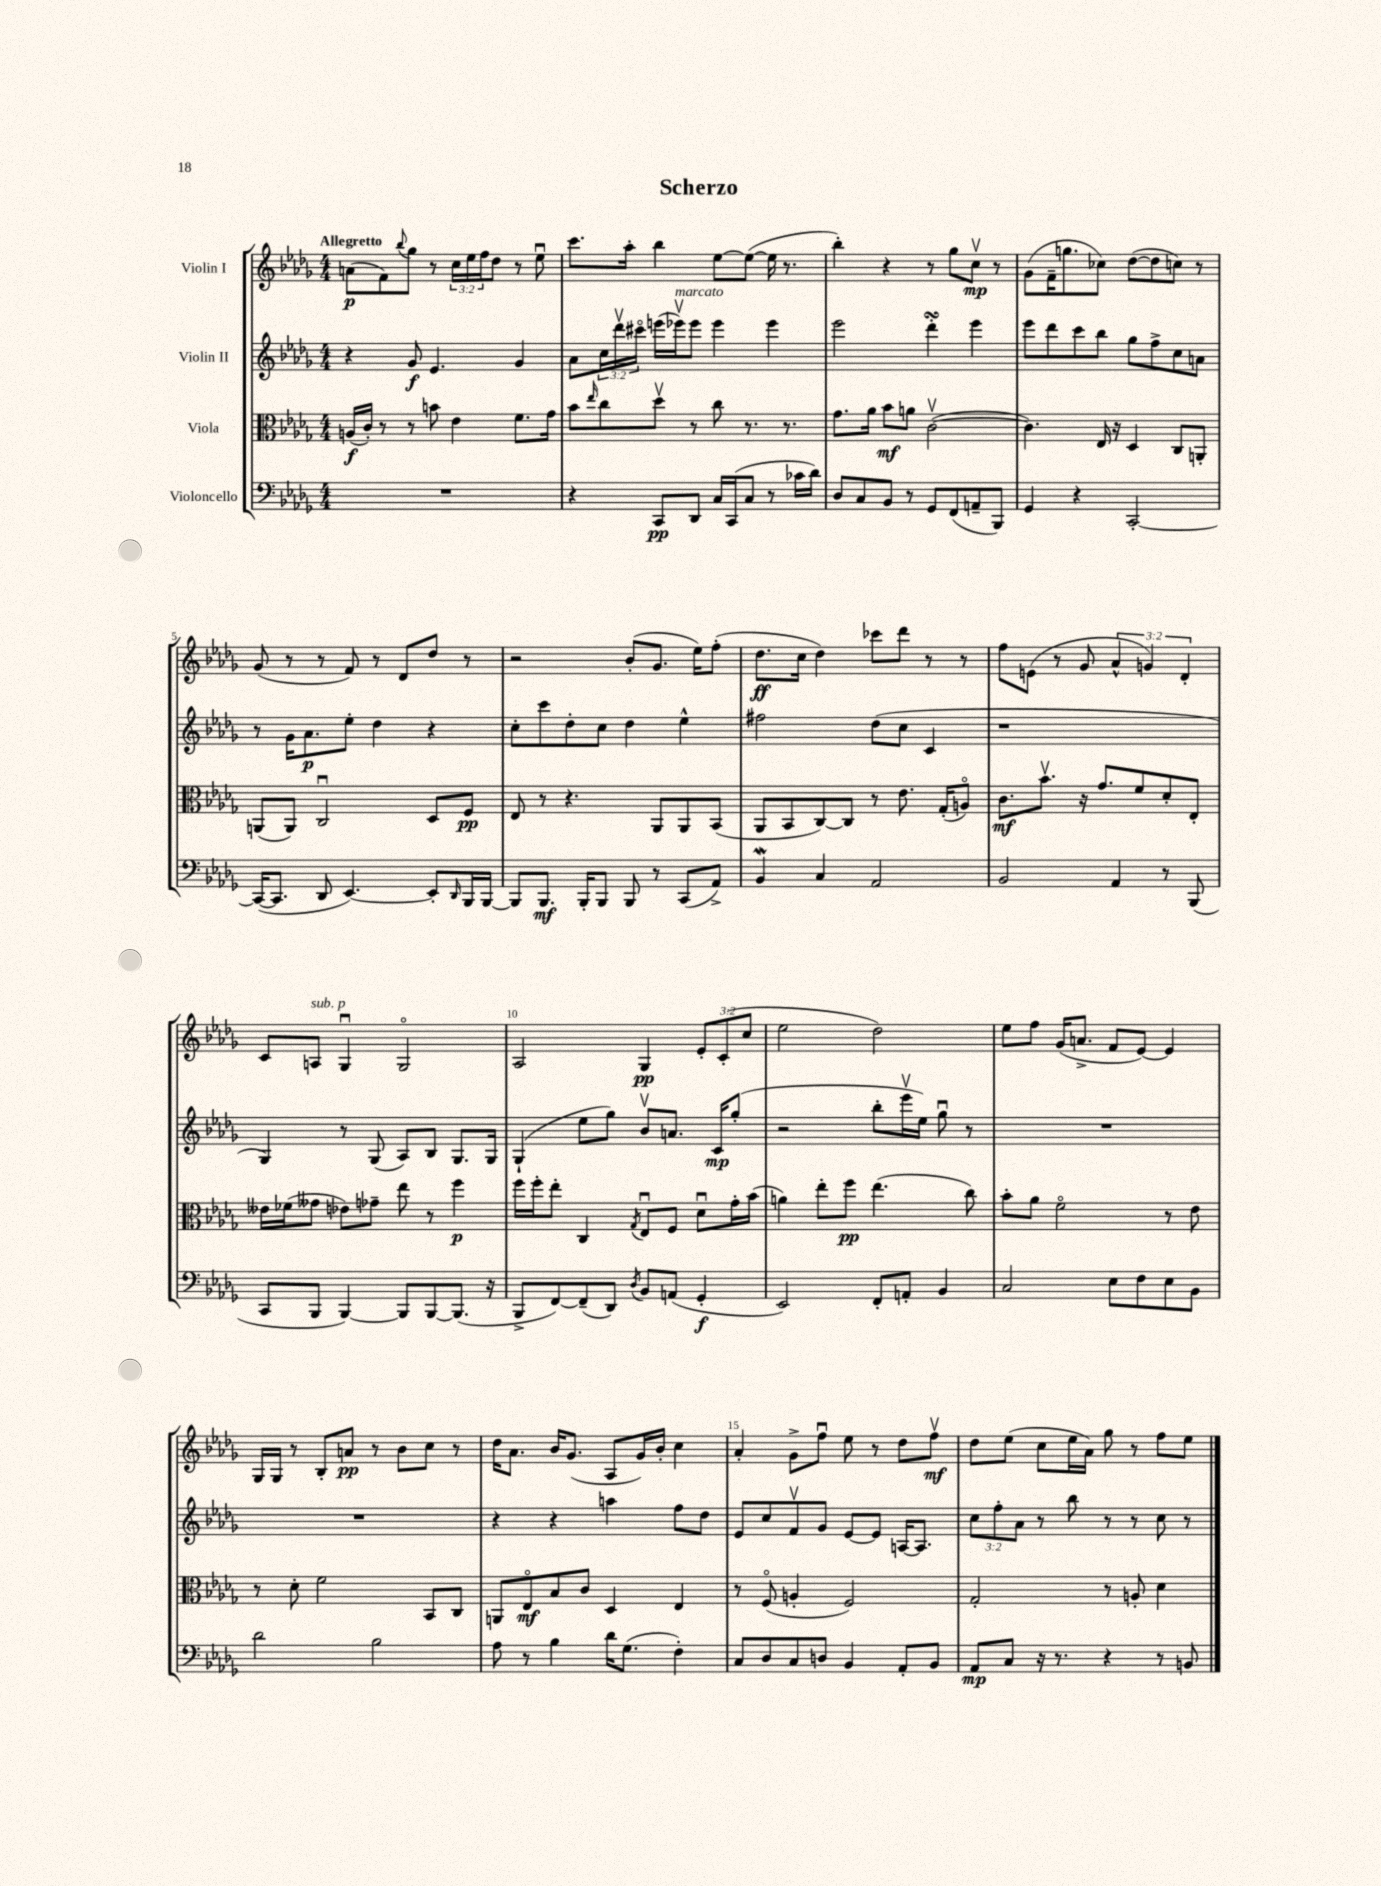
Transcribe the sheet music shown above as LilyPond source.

\header { title = "Scherzo" }
<<
\new StaffGroup <<
\new Staff = "s0" \with { instrumentName = "Violin I" } {
    \clef treble \key des \major \numericTimeSignature \time 4/4 \override Staff.TupletNumber.text = #tuplet-number::calc-fraction-text \tempo "Allegretto"
    a'8\p( f'8) \appoggiatura { bes''8 } ges''8 r8 \tuplet 3/2 { c''16 ees''16 f''16 } des''8 r8 ees''8\downbow |
    c'''8. aes''16-. bes''4 ees''8~ ees''8~( ees''16 r8. |
    bes''4-.) r4 r8 ges''8 c''8\upbow\mp r8 |
    ges'8( f'16-- g''8. ces''8) des''8~( des''8 c''8) r8 |
    ges'8( r8 r8 f'8) r8 des'8 des''8 r8 |
    r2 bes'8-.( ges'8. ees''16) f''8-.( |
    des''8.\ff c''16 des''4) ces'''8 des'''8 r8 r8 |
    f''8 e'8( r8 ges'8 \tuplet 3/2 { aes'4-^ g'4) des'4-. } |
    c'8 a8^\markup { \italic "sub. p" } ges4\downbow ges2\flageolet |
    aes2 ges4\pp \tuplet 3/2 { ees'8-. c'8-.( c''8 } |
    ees''2 des''2) |
    ees''8 f''8 ges'16( a'8.-> f'8 ees'8~) ees'4 |
    ges16 ges16 r8 bes8-. a'8\pp r8 bes'8 c''8 r8 |
    des''16 aes'8. bes'16 ges'8.( aes8 ges'16) bes'16-. c''4 |
    aes'4-. ges'8-> f''8\downbow ees''8 r8 des''8 f''8\upbow\mf |
    des''8 ees''8( c''8 ees''16 aes'16) ges''8 r8 f''8 ees''8 \bar "|." |
}
\new Staff = "s1" \with { instrumentName = "Violin II" } {
    \clef treble \key des \major \numericTimeSignature \time 4/4 \override Staff.TupletNumber.text = #tuplet-number::calc-fraction-text
    r4 ges'8\f ees'4. ges'4 |
    aes'8 \tuplet 3/2 { c''16 des'''16\upbow cis'''16\flageolet } e'''16( ees'''16\upbow^\markup { \italic "marcato" }) ees'''8 ees'''4 ees'''4 |
    ees'''2 des'''4-.\turn ees'''4 |
    ees'''8 des'''8 c'''8 bes''8 ges''8 f''8-> c''8 a'8 |
    r8 ges'16 aes'8.\p ees''8-. des''4 r4 |
    c''8-. c'''8 des''8-. c''8 des''4 ees''4-^ |
    fis''2 des''8( c''8 c'4 |
    r1 |
    ges4) r8 ges8( aes8) bes8 ges8. ges16 |
    ges4-!( ees''8 ges''8) bes'8\upbow a'8. c'16\mp ges''8-.( |
    r2 bes''8-. ees'''16\upbow ees''16) ges''8\downbow r8 |
    R1 |
    R1 |
    r4 r4 a''4 f''8 des''8 |
    ees'8 c''8 f'8\upbow ges'8 ees'8~ ees'8 a16~ a8. |
    \tuplet 3/2 { c''8 f''8-. aes'8 } r8 bes''8 r8 r8 c''8 r8 \bar "|." |
}
\new Staff = "s2" \with { instrumentName = "Viola" } {
    \clef alto \key des \major \numericTimeSignature \time 4/4
    a16\f( c'16-.) r8 r8 b'8 ees'4 f'8. ges'16 |
    bes'8 \grace { ees''16 } c''8 des''8\upbow r8 c''8 r8. r8. |
    ges'8. aes'16 bes'8\mf a'8 c'2~\upbow( |
    c'4.) ees16 r16 des4 c8 a,8-. |
    a,8( a,8) c2\downbow des8 f8\pp |
    ees8 r8 r4. aes,8 aes,8 bes,8( |
    aes,8 bes,8 c8~) c8 r8 ees'8. ges16-.( a8\flageolet) |
    c'8.\mf bes'8.\upbow r16 ges'8. f'8 des'8-. ees8-. |
    eeses'16 fes'16( geses'8 ees'8) ges'8-- ees''8 r8 f''4\p |
    f''16 f''16-. ees''8-. c4 \acciaccatura { ges8 } ees8\downbow f8 des'8\downbow ges'16-. bes'16( |
    a'4) ees''8-. f''8\pp ees''4.( c''8) |
    bes'8-. aes'8 f'2\flageolet r8 ees'8 |
    r8 des'8-. f'2 bes,8 c8 |
    a,8 ees8\flageolet\mf bes8 c'8 des4 ees4 |
    r8 f8\flageolet( a4-. f2) |
    ges2-. r8 a8-. des'4 \bar "|." |
}
\new Staff = "s3" \with { instrumentName = "Violoncello" } {
    \clef bass \key des \major \numericTimeSignature \time 4/4
    R1 |
    r4 c,8\pp des,8 c16 c,16( c8 r8 ces'16 des'16) |
    des8 c8 bes,8 r8 ges,8 f,8( a,8-- bes,,8) |
    ges,4 r4 c,2~-. |
    c,16~( c,8. des,8 ees,4.~) ees,8-. \grace { des,16 } bes,,16 bes,,16~ |
    bes,,8 bes,,8.\mf bes,,16-. bes,,8 bes,,8 r8 c,8( aes,8->) |
    bes,4\mordent c4 aes,2 |
    bes,2 aes,4 r8 bes,,8( |
    c,8 bes,,8 bes,,4~) bes,,8 bes,,8~ bes,,8.( r16 |
    bes,,8-> f,8~) f,8--( des,8) \acciaccatura { des8 } bes,8 a,8( ges,4-.\f |
    ees,2) f,8-. a,8-. bes,4 |
    c2 ees8 f8 ees8 bes,8 |
    des'2 bes2 |
    aes8 r8 bes4 des'16 ges8.( f4-.) |
    c8 des8 c8 d8 bes,4 aes,8-. bes,8 |
    aes,8\mp c8 r16 r8. r4 r8 b,8 \bar "|." |
}
>>
>>
\layout { \context { \Score \override BarNumber.break-visibility = ##(#f #t #t) barNumberVisibility = #(every-nth-bar-number-visible 5) } }
